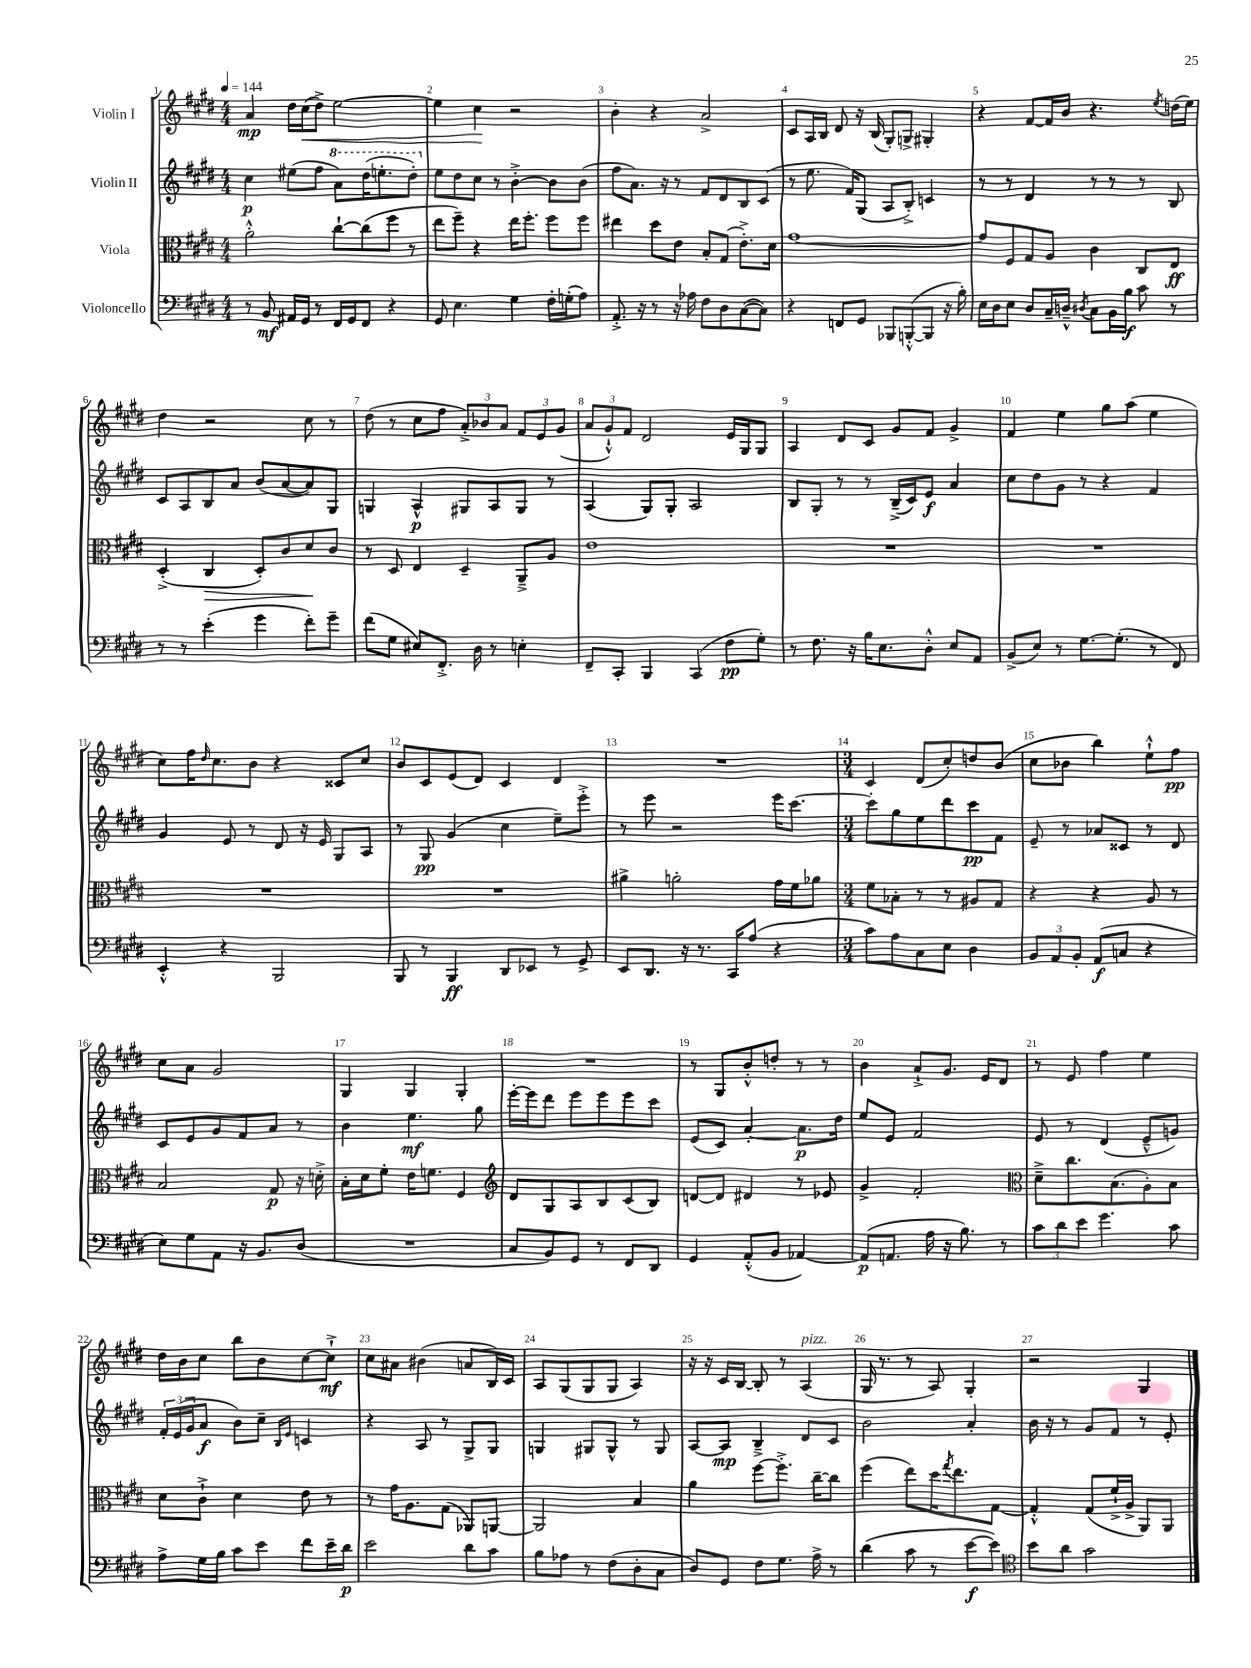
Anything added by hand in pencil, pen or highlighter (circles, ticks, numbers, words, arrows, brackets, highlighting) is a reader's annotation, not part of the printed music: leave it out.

**kern	**dynam	**kern	**dynam	**kern	**dynam	**kern	**dynam
*part4	*part4	*part3	*part3	*part2	*part2	*part1	*part1
*staff4	*staff4	*staff3	*staff3	*staff2	*staff2	*staff1	*staff1
*I"Violoncello	*	*I"Viola	*	*I"Violin II	*	*I"Violin I	*
*clefF4	*	*clefC3	*	*clefG2	*	*clefG2	*
*k[f#c#g#d#]	*	*k[f#c#g#d#]	*	*k[f#c#g#d#]	*	*k[f#c#g#d#]	*
*M4/4	*	*M4/4	*	*M4/4	*	*M4/4	*
*MM144	*	*MM144	*	*MM144	*	*MM144	*
=1	=1	=1	=1	=1	=1	=1	=1
8r	.	2a'^^\	.	4cc#\	p	4a/	mp
8BB/	mf	.	.	.	.	.	.
16AA#X/LL	.	.	.	(8ee#X\L	.	16dd#\LL	.
!	!	!	!	!	!	!	!LO:HP:b
16GG#/JJ	.	.	.	.	.	(16cc#\J	<
8r	.	.	.	8ff#\J	.	8dd#^\J)	.
*	*	*	*	*8va	*	*	*
16FF#/LL	.	[8cc#`\L	.	8aa\L)	.	[2ee\	.
16GG#/J	.	.	.	.	.	.	.
8FF#/J	.	(8cc#\]	.	(16ddd#\K	.	.	.
.	.	.	.	8.eeen'\	.	.	.
4r	.	8ff#\J	.	.	.	.	.
.	.	8r	.	8ddd#'\J)	.	.	.
=2	=2	=2	=2	=2	=2	=2	=2
*	*	*	*	*X8va	*	*	*
8GG#/	.	8ee\L	.	8ee\L	.	4ee\]	.
4.E\	.	8ff#~\J)	.	8dd#\	.	.	.
.	.	4r	.	8cc#\J	.	4cc#\	.
.	.	.	.	8r	.	.	.
4G#\	.	16ee\KL	.	[4b'^\	.	2r	[
.	.	8.ff#'\J	.	.	.	.	.
16F#'\LL	.	8ff#\L	.	8b\L]	.	.	.
(16Gn'\J	.	.	.	.	.	.	.
8A\J)	.	8ff#\J	.	(8b\J	.	.	.
=3	=3	=3	=3	=3	=3	=3	=3
8.AA'^/	.	4ee#X\	.	8ff#\L	.	4b'\	.
.	.	.	.	8.a\J)	.	.	.
16r	.	.	.	.	.	.	.
8r	.	8dd#\L	.	.	.	4r	.
.	.	.	.	16r	.	.	.
16r	.	8e\J	.	8r	.	.	.
16A-X\	.	.	.	.	.	.	.
8F#\L	.	8B'/L	.	8f#/L	.	2a^/	.
8D#\	.	(8G#/J	.	8d#/	.	.	.
([8C#\	.	8.e'^\L)	.	8B/	.	.	.
8C#\J])	.	.	.	(8c#/J	.	.	.
.	.	16d#\Jk	.	.	.	.	.
=4	=4	=4	=4	=4	=4	=4	=4
4r	.	[1g#	.	8r	.	8c#/L	.
.	.	.	.	8.ee\	.	16A/L	.
.	.	.	.	.	.	16B/JJ	.
8FFn/L	.	.	.	.	.	8d#/	.
.	.	.	.	16f#/KL)	.	.	.
8GG#/J	.	.	.	(8G#/J	.	16r	.
.	.	.	.	.	.	(16B/	.
8BBB-X/L	.	.	.	8A/L	.	8G#'/L)	.
([8BBBn'^^/	.	.	.	8B'^/J)	.	8Gn^/J	.
8BBB/J]	.	.	.	4cn/	.	4G#X'/	.
16r	.	.	.	.	.	.	.
16B'\)	.	.	.	.	.	.	.
=5	=5	=5	=5	=5	=5	=5	=5
16E\LL	.	8g#/L]	.	8r	.	4r	.
16D#\J	.	.	.	.	.	.	.
8E\J	.	8F#/	.	8r	.	.	.
8D#/L	.	8G#/	.	4d#/	.	[8f#/L	.
16C#~/L	.	8A/J	.	.	.	16f#/L]	.
16Dn~^^/JJ	.	.	.	.	.	16b/JJ	.
8qD#X/	.	.	.	.	.	.	.
8C#\L	.	4c#\	.	8r	.	4.r	.
16BB\L	.	.	.	8r	.	.	.
16B\JJ	f	.	.	.	.	.	.
8c#\	.	8C#/L	.	8r	.	.	.
.	.	.	.	.	.	8qee/	.
8r	.	8E/J	ff	8B/	.	(16ddn\LL	.
.	.	.	.	.	.	16ee\JJ)	.
!!LO:LB:g=z
=6	=6	=6	=6	=6	=6	=6	=6
8r	.	(4D#'^/	.	8c#/L	.	4dd#\	.
8r	.	.	.	8A/	.	.	.
!	!	!	!LO:HP:b	!	!	!	!
(4e'\	.	4C#/	>	8B/	.	2r	.
.	.	.	.	8a/J	.	.	.
4g#\	.	8D#'/L)	.	(8b/L	.	.	.
.	.	8c#/	.	[8a/	.	.	.
8f#'\L)	.	8d#/	.	8a/])	.	8cc#\	.
8g#~\J	.	8c#/J	]	8G#/J	.	8r	.
=7	=7	=7	=7	=7	=7	=7	=7
(8f#\L	.	8r	.	4Gn/	.	(8dd#\	.
8G#\J	.	8D#/	.	.	.	8r	.
8E#X/L)	.	4E/	.	4A^^/	p	8cc#\L	.
8.FF#'^/J	.	.	.	.	.	8ff#\J	.
.	.	4D#~/	.	8G#X/L	.	12a'^/L)	.
16D#\	.	.	.	.	.	.	.
.	.	.	.	.	.	12b-X/	.
8r	.	.	.	8A/	.	.	.
.	.	.	.	.	.	12a/J	.
4En'\	.	8AA~^/L	.	8G#/J	.	12f#/L	.
.	.	.	.	.	.	12e/	.
.	.	8A/J	.	8r	.	.	.
.	.	.	.	.	.	(12g#/J	.
=8	=8	=8	=8	=8	=8	=8	=8
8FF#~/L	.	1e	.	(4A/	.	12a/L	.
.	.	.	.	.	.	12g#`^^/)	.
8CC#'/J	.	.	.	.	.	.	.
.	.	.	.	.	.	12f#/J	.
4BBB/	.	.	.	8G#/L)	.	2d#/	.
.	.	.	.	8G#'/J	.	.	.
(4CC#/	.	.	.	2A/	.	.	.
8F#\L	pp	.	.	.	.	16e/LL	.
.	.	.	.	.	.	16G#/J	.
8G#'\J)	.	.	.	.	.	8G#/J	.
=9	=9	=9	=9	=9	=9	=9	=9
8r	.	1r	.	8B/L	.	4A/	.
8.F#\	.	.	.	8G#'/J	.	.	.
.	.	.	.	8r	.	8d#/L	.
16r	.	.	.	.	.	.	.
16B\KL	.	.	.	8r	.	8c#/J	.
8.E\	.	.	.	.	.	.	.
.	.	.	.	(16B~^/LL	.	8g#/L	.
.	.	.	.	16c#/J)	.	.	.
8D#'^^\J	.	.	.	8e/J	f	8f#/J	.
8E/L	.	.	.	4a/	.	4g#^/	.
8AA/J	.	.	.	.	.	.	.
=10	=10	=10	=10	=10	=10	=10	=10
(8BB^/L	.	1r	.	8cc#\L	.	4f#/	.
8E/J)	.	.	.	8dd#\	.	.	.
8r	.	.	.	8g#\J	.	4ee\	.
[8.G#\L	.	.	.	8r	.	.	.
.	.	.	.	4r	.	8gg#\L	.
(8.G#'\J]	.	.	.	.	.	.	.
.	.	.	.	.	.	(8aa\J	.
8r	.	.	.	4f#/	.	4ee\	.
8FF#/)	.	.	.	.	.	.	.
!!LO:LB:g=z
=11	=11	=11	=11	=11	=11	=11	=11
4EE'^^/	.	1r	.	4g#/	.	8cc#\L)	.
.	.	.	.	.	.	16ff#\K	.
.	.	.	.	.	.	16qqdd#/	.
.	.	.	.	.	.	8.cc#\	.
4r	.	.	.	8e/	.	.	.
.	.	.	.	8r	.	8b\J	.
2BBB/	.	.	.	8d#/	.	4r	.
.	.	.	.	16r	.	.	.
.	.	.	.	16e/	.	.	.
.	.	.	.	8G#/L	.	8c##X/L	.
.	.	.	.	8A/J	.	8cc#/J	.
=12	=12	=12	=12	=12	=12	=12	=12
8BBB/	.	1r	.	8r	.	8b/L	.
8r	.	.	.	8G#/	pp	8c#/	.
4BBB/	ff	.	.	(4g#/	.	(8e/	.
.	.	.	.	.	.	8d#/J)	.
8DD#/L	.	.	.	4cc#\	.	4c#/	.
8EE-X/J	.	.	.	.	.	.	.
8r	.	.	.	8ee~\L)	.	4d#/	.
8GG#^/	.	.	.	8eee'^\J	.	.	.
=13	=13	=13	=13	=13	=13	=13	=13
8EE/L	.	4a#X^\	.	8r	.	1r	.
8.DD#/J	.	.	.	8eee\	.	.	.
.	.	2an'\	.	2r	.	.	.
16r	.	.	.	.	.	.	.
8.r	.	.	.	.	.	.	.
16CC#/KL	.	.	.	.	.	.	.
(8A/J	.	.	.	.	.	.	.
4r	.	16g#\LL	.	16eee\KL	.	.	.
.	.	16f#\J	.	[8.ccc#\J	.	.	.
.	.	8a-X\J	.	.	.	.	.
=14	=14	=14	=14	=14	=14	=14	=14
*M3/4	*	*M3/4	*	*M3/4	*	*M3/4	*
8c#\L)	.	8f#\L	.	8ccc#'\L]	.	4c#/	.
8A\	.	8B-X'\J	.	8gg#\	.	.	.
8C#\	.	8r	.	8ee\	.	(8d#/L	.
8E\J	.	8r	.	8ddd#\	.	8cc#'/)	.
4D#\	.	8A#X/L	.	8ccc#\	pp	8ddn/	.
.	.	8G#/J	.	8f#\J	.	(8b/J	.
=15	=15	=15	=15	=15	=15	=15	=15
12BB/L	.	4r	.	8e~/	.	8cc#\L	.
12AA/	.	.	.	.	.	.	.
.	.	.	.	8r	.	8b-X\J	.
12BB'/J	.	.	.	.	.	.	.
(8AA/L	f	4r	.	8a-X/L	.	4bb\)	.
8Cn/J	.	.	.	8c##X/J	.	.	.
4r	.	8A/	.	8r	.	8ee`^^\L	.
.	.	8r	.	8d#/	.	8ff#\J	pp
!!LO:LB:g=z
=16	=16	=16	=16	=16	=16	=16	=16
8E\L)	.	2B/	.	8c#/L	.	8cc#\L	.
8G#\	.	.	.	8e/	.	8a\J	.
8AA\J	.	.	.	8g#/	.	2g#/	.
16r	.	.	.	8f#/	.	.	.
8.BB/L	.	.	.	.	.	.	.
.	.	8G#/	p	8a/J	.	.	.
(8D#/J	.	16r	.	8r	.	.	.
.	.	16dn'^\	.	.	.	.	.
=17	=17	=17	=17	=17	=17	=17	=17
2.r	.	16B'\LL	.	4b\	.	4G#/	.
.	.	16d#\J	.	.	.	.	.
.	.	8f#'\J	.	.	.	.	.
.	.	16e\KL	.	4.ee\	mf	4G#/	.
.	.	8.fn\J	.	.	.	.	.
.	.	4F#/	.	.	.	4G#'/	.
.	.	.	.	8gg#\	.	.	.
=18	=18	=18	=18	=18	=18	=18	=18
*	*	*clefG2	*	*	*	*	*
8C#/L	.	8d#/L	.	[16eee'\LL	.	2.r	.
.	.	.	.	16eee\J]	.	.	.
8BB/)	.	8G#/	.	8ddd#\J	.	.	.
8GG#/J	.	8A/	.	8eee\L	.	.	.
8r	.	8B/	.	8eee\	.	.	.
8FF#/L	.	(8c#/	.	8eee\	.	.	.
8DD#/J	.	8B/J)	.	8ccc#\J	.	.	.
=19	=19	=19	=19	=19	=19	=19	=19
4GG#/	.	[8dn/L	.	(8e/L	.	8r	.
.	.	8d/J]	.	8c#/J)	.	8G#/L	.
(8AA'^^/L	.	4d#X/	.	[4a'/	.	8b'^^/	.
8BB/J	.	.	.	.	.	8ddn'/J	.
[4AA-X/)	.	8r	.	8.a\L]	p	8r	.
.	.	8e-X/	.	.	.	8r	.
.	.	.	.	16dd#\Jk	.	.	.
=20	=20	=20	=20	=20	=20	=20	=20
(8AA-/L]	p	4g#^/	.	8ee/L	.	4b\	.
8.AAn/J	.	.	.	8e/J	.	.	.
.	.	2f#'/	.	2f#/	.	8a`^/L	.
16A\	.	.	.	.	.	.	.
16r	.	.	.	.	.	8.g#/J	.
8.B\)	.	.	.	.	.	.	.
.	.	.	.	.	.	16e/KL	.
8r	.	.	.	.	.	8d#/J	.
=21	=21	=21	=21	=21	=21	=21	=21
*	*	*clefC3	*	*	*	*	*
12c#\L	.	8d#~^\L	.	8e/	.	8r	.
12d#\	.	.	.	.	.	.	.
.	.	8.cc#\	.	8r	.	8e/	.
12e\J	.	.	.	.	.	.	.
4.g#\	.	.	.	(4d#/	.	4ff#\	.
.	.	(8.B\	.	.	.	.	.
.	.	8A'\)	.	8e~^^/L	.	4ee\	.
8c#\	.	8B\J	.	8gn/J)	.	.	.
!!LO:LB:g=z
=22	=22	=22	=22	=22	=22	=22	=22
8A^\L	.	8d#\L	.	24f#'/LL	.	16dd#\LL	.
.	.	.	.	(24e/	.	.	.
.	.	.	.	.	.	16b\J	.
.	.	.	.	24g#/J	.	.	.
16G#\L	.	8c#`^\J	.	8a/J	f	8cc#\J	.
16B\JJ	.	.	.	.	.	.	.
8c#\L	.	4d#\	.	8b\L)	.	8bb\L	.
8e\J	.	.	.	8cc#~\J	.	8b\	.
.	.	.	.	16qqB/LL	.	.	.
.	.	.	.	16qqe/JJ	.	.	.
8f#\L	.	8e\	.	4cn/	.	[8cc#\	.
16e~\L	.	8r	.	.	.	8cc#`^\J]	mf
16d#\JJ	p	.	.	.	.	.	.
=23	=23	=23	=23	=23	=23	=23	=23
2e\	.	8r	.	4r	.	8cc#\L	.
.	.	16g#\KL	.	.	.	8a#X\J	.
.	.	8.A\	.	.	.	.	.
.	.	.	.	8A/	.	(4b#X\	.
.	.	(8G#\J	.	8r	.	.	.
8d#\L	.	8AA-X/L)	.	8G#^/L	.	8an/L	.
8c#\J	.	[8AAn/J	.	8G#/J	.	16B/L)	.
.	.	.	.	.	.	16c#/JJ	.
=24	=24	=24	=24	=24	=24	=24	=24
8B\L	.	2AA/]	.	4Gn/	.	8A/L	.
8A-X\J	.	.	.	.	.	(8G#/	.
8r	.	.	.	8G#X/L	.	8G#/	.
(8F#\L	.	.	.	8G#^^/J	.	8G#/J	.
8D#'\	.	4B/	.	8r	.	4A/)	.
8C#\J	.	.	.	8G#/	.	.	.
=25	=25	=25	=25	=25	=25	=25	=25
8D#/L)	.	4a\	.	[8A/L	.	16r	.
.	.	.	.	.	.	16r	.
8GG#/J	.	.	.	8A/J]	mp	16c#/LL	.
.	.	.	.	.	.	[16B/JJ	.
8F#\L	.	[8ff#\L	.	4B~^/	.	8B'/]	.
8.G#\J	.	8.ff#'^\J]	.	.	.	8r	.
!	!	!	!	!	!	!LO:TX:a:i:t=pizz.	!
.	.	.	.	8d#/L	.	(4A/	.
16A^\	.	[16cc#~\KL	.	.	.	.	.
8r	.	8cc#\J]	.	8c#/J	.	.	.
=26	=26	=26	=26	=26	=26	=26	=26
(4d#\	.	(4ff#\	.	2b\	.	16G#/	.
.	.	.	.	.	.	8.r	.
8c#\	.	8ee\L)	.	.	.	8r	.
8r	.	16dd#\K	.	.	.	8A/)	.
.	.	8qgg#/	.	.	.	.	.
.	.	8.ee\	.	.	.	.	.
[8e\L	f	.	.	4a'/	.	4G#'/	.
8e\J])	.	[8G#\J	.	.	.	.	.
=27	=27	=27	=27	=27	=27	=27	=27
*clefC4	*	*	*	*	*	*	*
8b\L	.	4G#'^^/]	.	16b\	.	2r	.
.	.	.	.	16r	.	.	.
8a\J	.	.	.	8r	.	.	.
2g#\	.	(8G#/L	.	8g#/L	.	.	.
.	.	16f#`^/L	.	8f#/J	.	.	.
.	.	16A^/JJ	.	.	.	.	.
.	.	8AA/L)	.	8r	.	4G#/	.
.	.	8AA/J	.	8e'/	.	.	.
==	==	==	==	==	==	==	==
*-	*-	*-	*-	*-	*-	*-	*-
